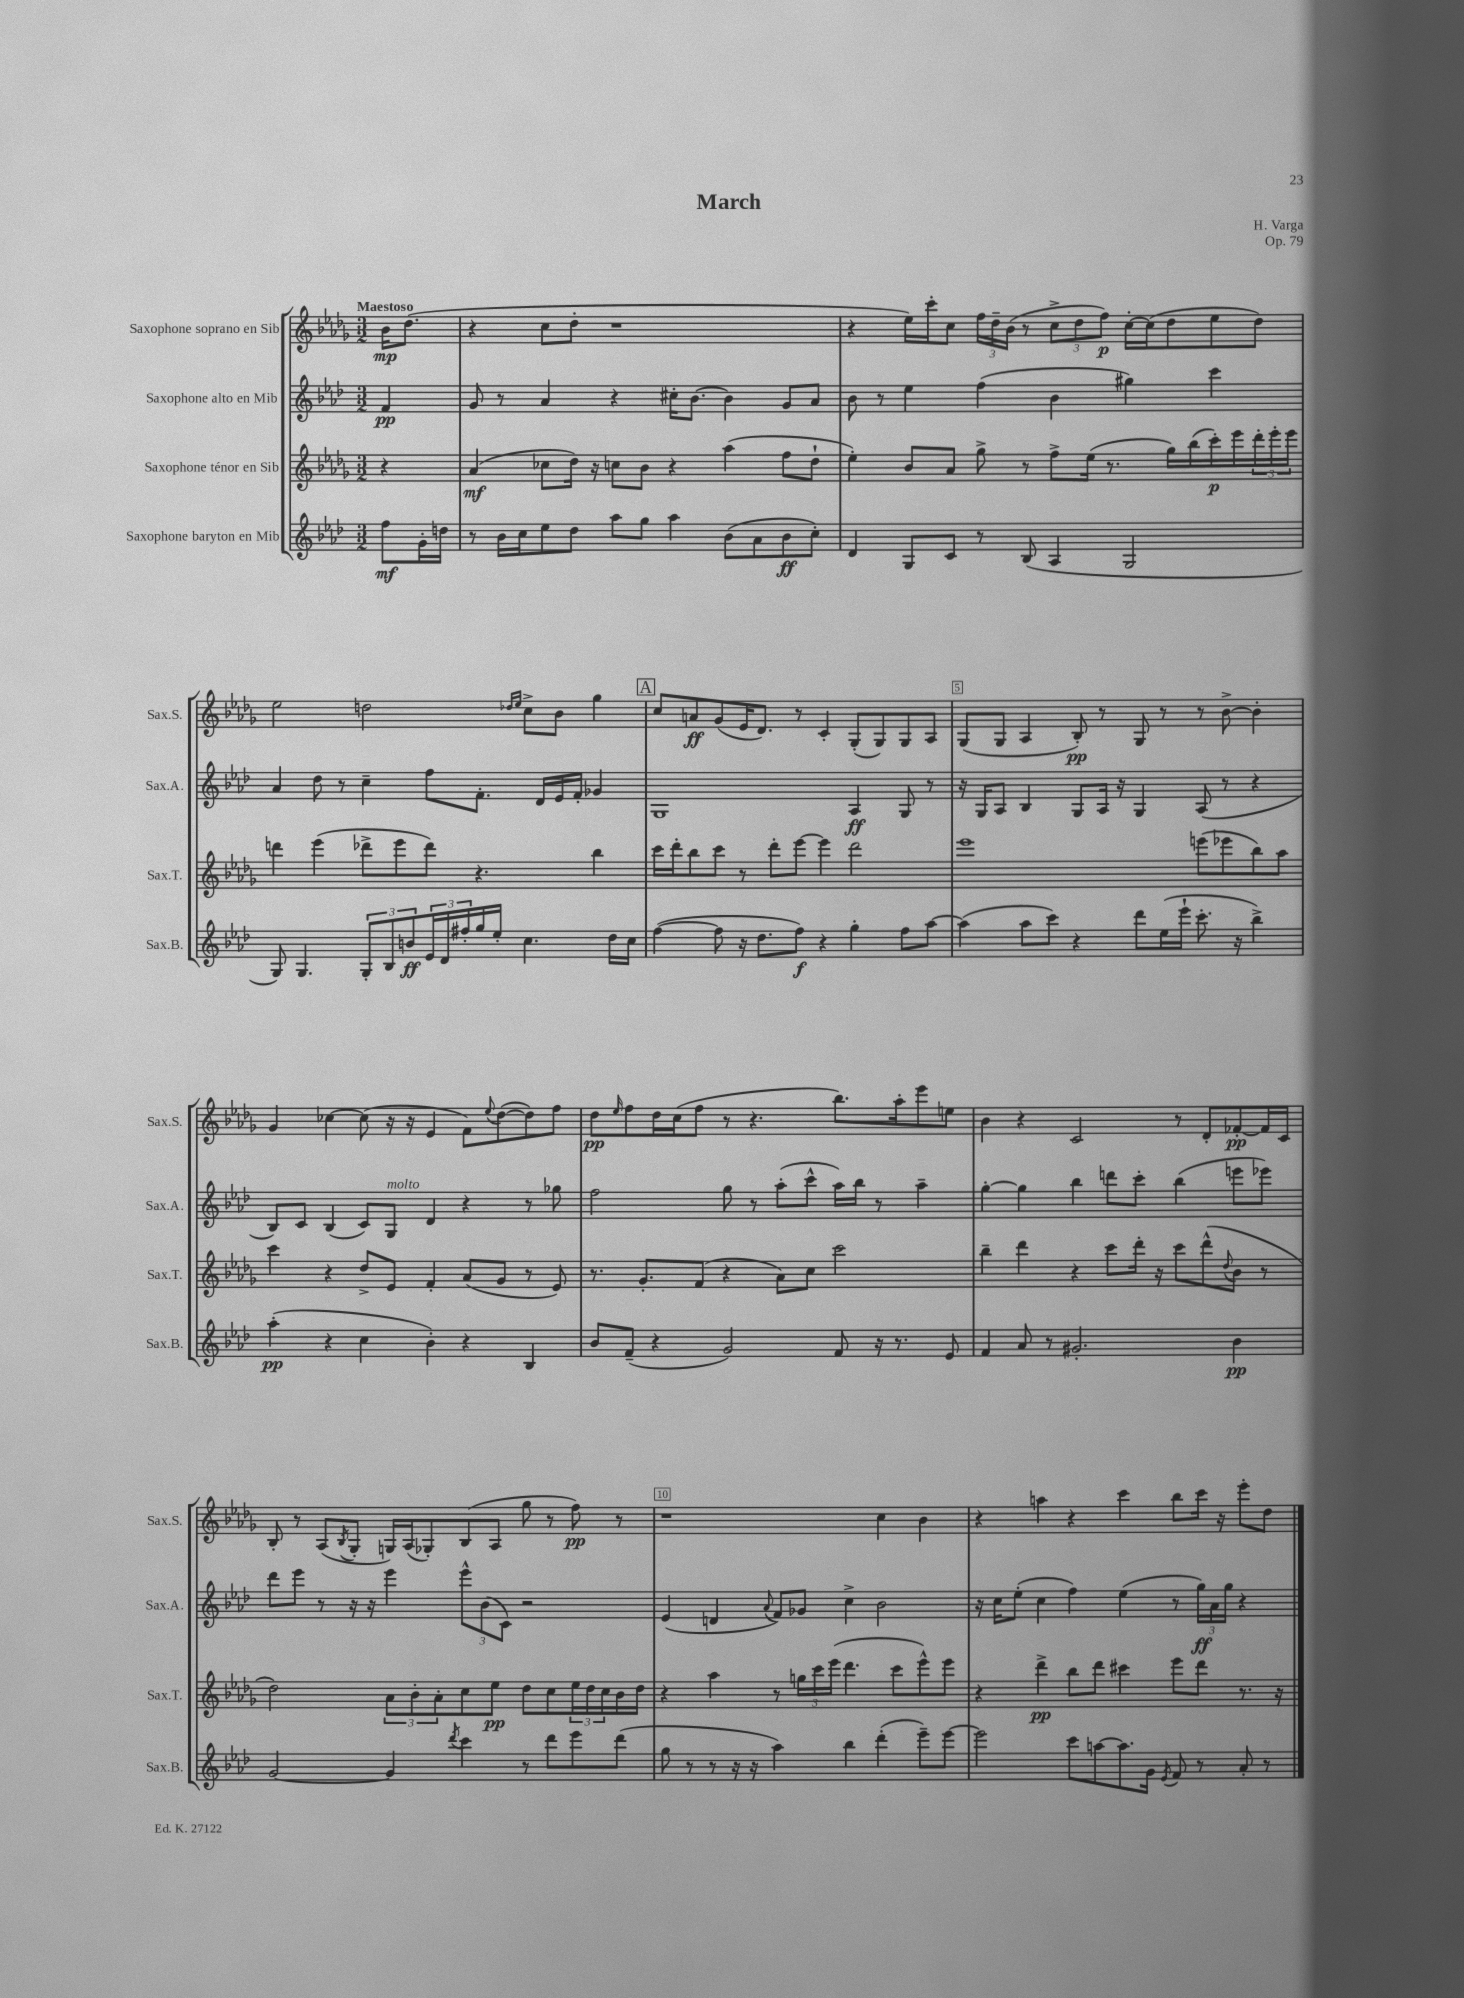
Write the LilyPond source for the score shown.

\header { title = "March" composer = "H. Varga" opus = "Op. 79" }
<<
\new StaffGroup <<
\new Staff = "s0" \with { instrumentName = "Saxophone soprano en Sib" shortInstrumentName = "Sax.S." } {
    \clef treble \key des \major \numericTimeSignature \time 3/2 \partial 4 \tempo "Maestoso"
    bes'16\mp des''8.( |
    r4 c''8 des''8-. r1 |
    r4 ees''16) c'''16-. c''8 \tuplet 3/2 { f''16 des''16-- bes'16( } r8 \tuplet 3/2 { c''8-> des''8 f''8\p) } c''16~-. c''16( des''8 ees''8 des''8) |
    ees''2 d''2 \grace { des''16 ees''16 } c''8-> bes'8 ges''4 |
    \mark \markup { \box "A" } c''8 a'8\ff ges'8( ees'16 des'8.) r8 c'4-. ges8-.( ges8) ges8 aes8 |
    ges8( ges8 aes4 bes8-.\pp) r8 ges8 r8 r8 bes'8~-> bes'4-. |
    ges'4 ces''4~ ces''8( r16 r16 ees'4 f'8) \appoggiatura { ees''8 } des''8~( des''8) f''8 |
    des''8\pp \grace { ees''16 } f''8 des''16 c''16( f''8 r8 r4. bes''8.) aes''16-. ees'''8 e''8 |
    bes'4 r4 c'2 r8 des'8-. fes'8~-.\pp fes'16 c'16 |
    bes8-. r8 aes8( \acciaccatura { bes8 } ges8-. g16) aes16( ges8-.) bes8( aes8 ges''8 r8 f''8\pp) r8 |
    r1 c''4 bes'4 |
    r4 a''4 r4 c'''4 bes''8 c'''16 r16 ees'''8-. des''8 \bar "|." |
}
\new Staff = "s1" \with { instrumentName = "Saxophone alto en Mib" shortInstrumentName = "Sax.A." } {
    \clef treble \key aes \major \numericTimeSignature \time 3/2 \partial 4
    f'4\pp |
    g'8 r8 aes'4 r4 cis''16-. bes'8.~ bes'4 g'8 aes'8 |
    bes'8 r8 ees''4 f''4( bes'4 gis''4) c'''4 |
    aes'4 des''8 r8 c''4-- f''8 f'8.-. des'16 ees'16 f'16-. ges'4 |
    \mark \markup { \box "A" } g1 aes4\ff g8 r8 |
    r16 g16 aes8 bes4 g8 aes16 r16 g4 aes8( r8 r4 |
    bes8) c'8 bes4( c'8) g8^\markup { \italic "molto" } des'4 r4 r8 ges''8 |
    f''2 g''8 r8 aes''8-.( c'''8-^ aes''16) bes''16 r8 aes''4-- |
    g''4~-. g''4 bes''4 d'''8 c'''8-. bes''4( e'''8 ees'''8) |
    des'''8 ees'''8 r8 r16 r16 ees'''4 \tuplet 3/2 { ees'''8-^ bes'8( c'8) } r2 |
    ees'4( d'4 \appoggiatura { aes'8 } f'8) ges'8 c''4-> bes'2 |
    r16 c''16 ees''8-.( c''4 f''4) ees''4( r8 \tuplet 3/2 { g''16\ff) aes'16 g''16 } r4 \bar "|." |
}
\new Staff = "s2" \with { instrumentName = "Saxophone ténor en Sib" shortInstrumentName = "Sax.T." } {
    \clef treble \key des \major \numericTimeSignature \time 3/2 \partial 4
    r4 |
    aes'4\mf( ces''8 des''16) r16 c''8 bes'8 r4 aes''4( f''8 des''8-! |
    ees''4-.) bes'8 aes'8 ges''8-> r8 f''8-> ees''16( r8. ges''16) bes''16( c'''16-.\p) ees'''16 \tuplet 3/2 { des'''16-. ees'''16-. ees'''16 } |
    d'''4 ees'''4( des'''8-> ees'''8 des'''8) r4. bes''4 |
    \mark \markup { \box "A" } c'''16 des'''16-. bes''8 c'''8 r8 des'''8-. ees'''8~ ees'''4 des'''2 |
    ees'''1 e'''8( ees'''8 bes''8) aes''8 |
    c'''4 r4 des''8-> ees'8 f'4-. aes'8( ges'8 r8 ees'8) |
    r8. ges'8.-. f'8( r4 aes'8) c''8 c'''2 |
    bes''4-- des'''4 r4 c'''8 des'''16-. r16 c'''8 des'''8-^( \appoggiatura { des''8 } bes'8 r8 |
    des''2) \tuplet 3/2 { aes'8 bes'8-. aes'8-. } c''8 ees''8\pp des''8 c''8 \tuplet 3/2 { ees''16 des''16 c''16 } bes'16 des''16 |
    r4 aes''4 r8 \tuplet 3/2 { g''16 c'''16 ees'''16( } des'''4. c'''8 ees'''8-^) ees'''8 |
    r4 des'''4->\pp bes''8 des'''8 cis'''4 ees'''8 des'''8 r8. r16 \bar "|." |
}
\new Staff = "s3" \with { instrumentName = "Saxophone baryton en Mib" shortInstrumentName = "Sax.B." } {
    \clef treble \key aes \major \numericTimeSignature \time 3/2 \partial 4
    f''8\mf g'16-. d''16 |
    r8 bes'16 c''16 ees''8 des''8 aes''8 g''8 aes''4 bes'8( aes'8 bes'8\ff c''8-.) |
    des'4 g8 c'8 r8 bes8( aes4 g2 |
    g8) g4. \tuplet 3/2 { g8-. bes8 b'8\ff } \tuplet 3/2 { ees'16 des'16 fis''16-. } g''16 ees''16-. c''4. des''16 c''16 |
    \mark \markup { \box "A" } f''4~( f''8 r16 des''8. f''8\f) r4 g''4-. f''8 aes''8~ |
    aes''4( aes''8 c'''8) r4 des'''8 ees''16( ees'''16-! c'''8.-. r16 bes''4->) |
    aes''4-.\pp( r4 c''4 bes'4-.) r4 bes4 |
    bes'8 f'8--( r4 g'2) f'8 r16 r8. ees'8 |
    f'4 aes'8 r8 gis'2.-. bes'4\pp |
    g'2~ g'4 \acciaccatura { des'''8 } c'''4 r8 des'''8 ees'''8 des'''8( |
    g''8 r8 r8 r16 r16 aes''4) bes''4 des'''4-.( ees'''8--) ees'''8~ |
    ees'''2 c'''8 a''8~ a''8. g'16 \acciaccatura { ees'8 } f'8 r8 aes'8-. r8 \bar "|." |
}
>>
>>
\layout { \context { \Score \override BarNumber.break-visibility = ##(#f #t #t) barNumberVisibility = #(every-nth-bar-number-visible 5) \override BarNumber.stencil = #(make-stencil-boxer 0.1 0.3 ly:text-interface::print) } }
